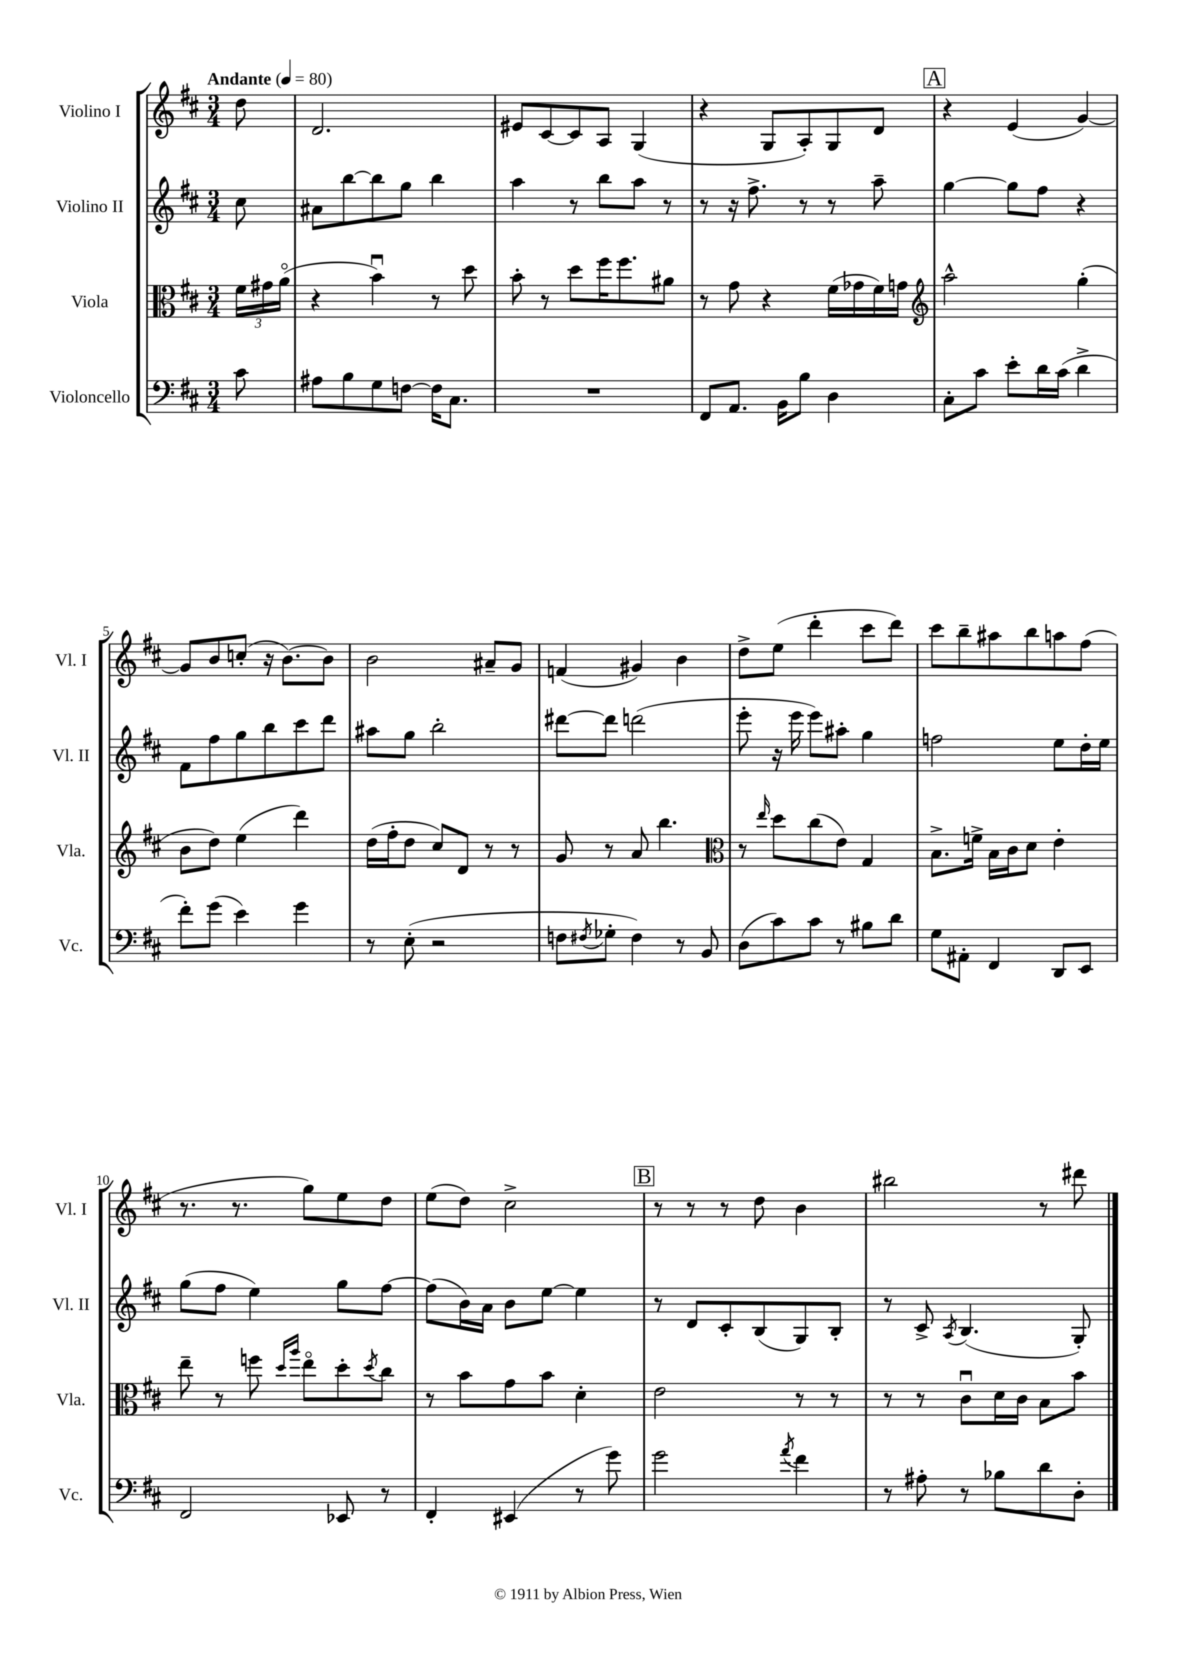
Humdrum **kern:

**kern	**kern	**kern	**kern
*part4	*part3	*part2	*part1
*staff4	*staff3	*staff2	*staff1
*I"Violoncello	*I"Viola	*I"Violino II	*I"Violino I
*I'Vc.	*I'Vla.	*I'Vl. II	*I'Vl. I
*clefF4	*clefC3	*clefG2	*clefG2
*k[f#c#]	*k[f#c#]	*k[f#c#]	*k[f#c#]
*M3/4	*M3/4	*M3/4	*M3/4
*MM80	*MM80	*MM80	*MM80
=	=	=	=
!	!	!	!LO:TX:a:B:t=Andante
8c#\	24f#\LL	8cc#\	8dd\
.	24g#X\	.	.
.	(24a\JJ	.	.
=1	=1	=1	=1
8A#X\L	4r	8a#X\L	2.d/
8B\	.	[8bb\	.
8G\	4bu\)	8bb\]	.
[8Fn\J	.	8gg\J	.
16F\KL]	8r	4bb\	.
8.C#\J	.	.	.
.	8dd\	.	.
=2	=2	=2	=2
2.r	8b'\	4aa\	8e#X/L
.	8r	.	[8c#/
.	8dd\L	8r	8c#/]
.	16ff#\K	8bb\L	8A/J
.	8.ff#\	.	.
.	.	8aa\J	(4G/
.	8a#X\J	8r	.
=3	=3	=3	=3
8FF#/L	8r	8r	4r
8.AA/J	8g\	16r	.
.	.	8.ff#^\	.
.	4r	.	8G/L
16BB\KL	.	.	.
8B\J	.	8r	8A'/)
4D\	(16f#\LL	8r	8G/
.	16g-X\	.	.
.	16f#\)	8aa~\	8d/J
.	16gn\JJ	.	.
!!LO:REH:place=s1:t=A
=4	=4	=4	=4
*	*clefG2	*	*
8C#'\L	2aa^^\	[4gg\	4r
8c#\J	.	.	.
8e'\L	.	8gg\L]	(4e/
16d\L	.	8ff#\J	.
(16c#\JJ	.	.	.
4d^\	(4gg'\	4r	[4g/)
!!LO:LB:g=z
=5	=5	=5	=5
8f#'\L)	8b\L	8f#\L	8g/L]
(8g\J	8dd\J)	8ff#\	8b/
4e\)	(4ee\	8gg\	(8ccn'/J
.	.	8bb\	16r
.	.	.	[8.b\L)
4g\	4ddd\)	8ccc#\	.
.	.	8ddd\J	8b\J]
=6	=6	=6	=6
8r	(16dd\LL	8aa#X\L	2b\
.	16ff#'\J	.	.
(8E'\	8dd\J	8gg\J	.
2r	8cc#/L)	2bb'\	.
.	8d/J	.	.
.	8r	.	8a#X~/L
.	8r	.	8g/J
=7	=7	=7	=7
8Fn\L	8g/	[8ddd#X\L	(4fn/
8qF#X/	.	.	.
8G-X'\J	8r	8ddd#\J]	.
4F#\)	8a/	(2dddn\	4g#X/)
.	4.bb\	.	.
8r	.	.	4b\
8BB/	.	.	.
=8	=8	=8	=8
*	*clefC3	*	*
(8D\L	8r	8eee'\	8dd^\L
.	16qqee/	.	.
8c#\)	8dd\L	16r	(8ee\J
.	.	16eee\	.
8c#\J	(8cc#\	8eee\L)	4ddd'\
8r	8e\J)	8aa#X'\J	.
8B#X\L	4G/	4gg\	8ccc#\L
8d\J	.	.	8ddd\J)
=9	=9	=9	=9
8G\L	8.B^\L	2ffn\	8ccc#\L
8AA#X'\J	.	.	8bb~\
.	16fn^\Jk	.	.
4FF#/	16B\LL	.	8aa#X\
.	16c#\J	.	.
.	8d\J	.	8bb\
8DD/L	4e'\	8ee\L	8aan\
8EE/J	.	16dd'\L	(8ff#\J
.	.	16ee\JJ	.
!!LO:LB:g=z
=10	=10	=10	=10
2FF#/	8ee~\	(8gg\L	8.r
.	8r	8ff#\J	.
.	.	.	8.r
.	8ffn\	4ee\)	.
.	16qqdd/LL	.	.
.	16qqaa/JJ	.	.
.	8ee\L	.	8gg\L)
8EE-X/	8dd'\	8gg\L	8ee\
.	8qdd/	.	.
8r	8cc#\J	[8ff#\J	8dd\J
=11	=11	=11	=11
4FF#'/	8r	(8ff#\L]	(8ee\L
.	8b\L	16b\L)	8dd\J)
.	.	16a\JJ	.
(4EE#X/	8g\	8b\L	2cc#^\
.	8b\J	[8ee\J	.
8r	4d'\	4ee\]	.
8g\)	.	.	.
!!LO:REH:place=s1:t=B
=12	=12	=12	=12
2g\	2e\	8r	8r
.	.	8d/L	8r
.	.	8c#'/	8r
.	.	(8B/	8dd\
8qa/	.	.	.
4f#\	8r	8G/)	4b\
.	8r	8B'/J	.
=13	=13	=13	=13
8r	8r	8r	2bb#X\
8A#X'\	8r	8c#^/	.
.	.	8qA/	.
8r	8c#u\L	(4.B/	.
8B-X\L	16d\L	.	.
.	16c#\JJ	.	.
8d\	8B\L	.	8r
8D'\J	8b\J	8G'/)	8ddd#X\
==	==	==	==
*-	*-	*-	*-
